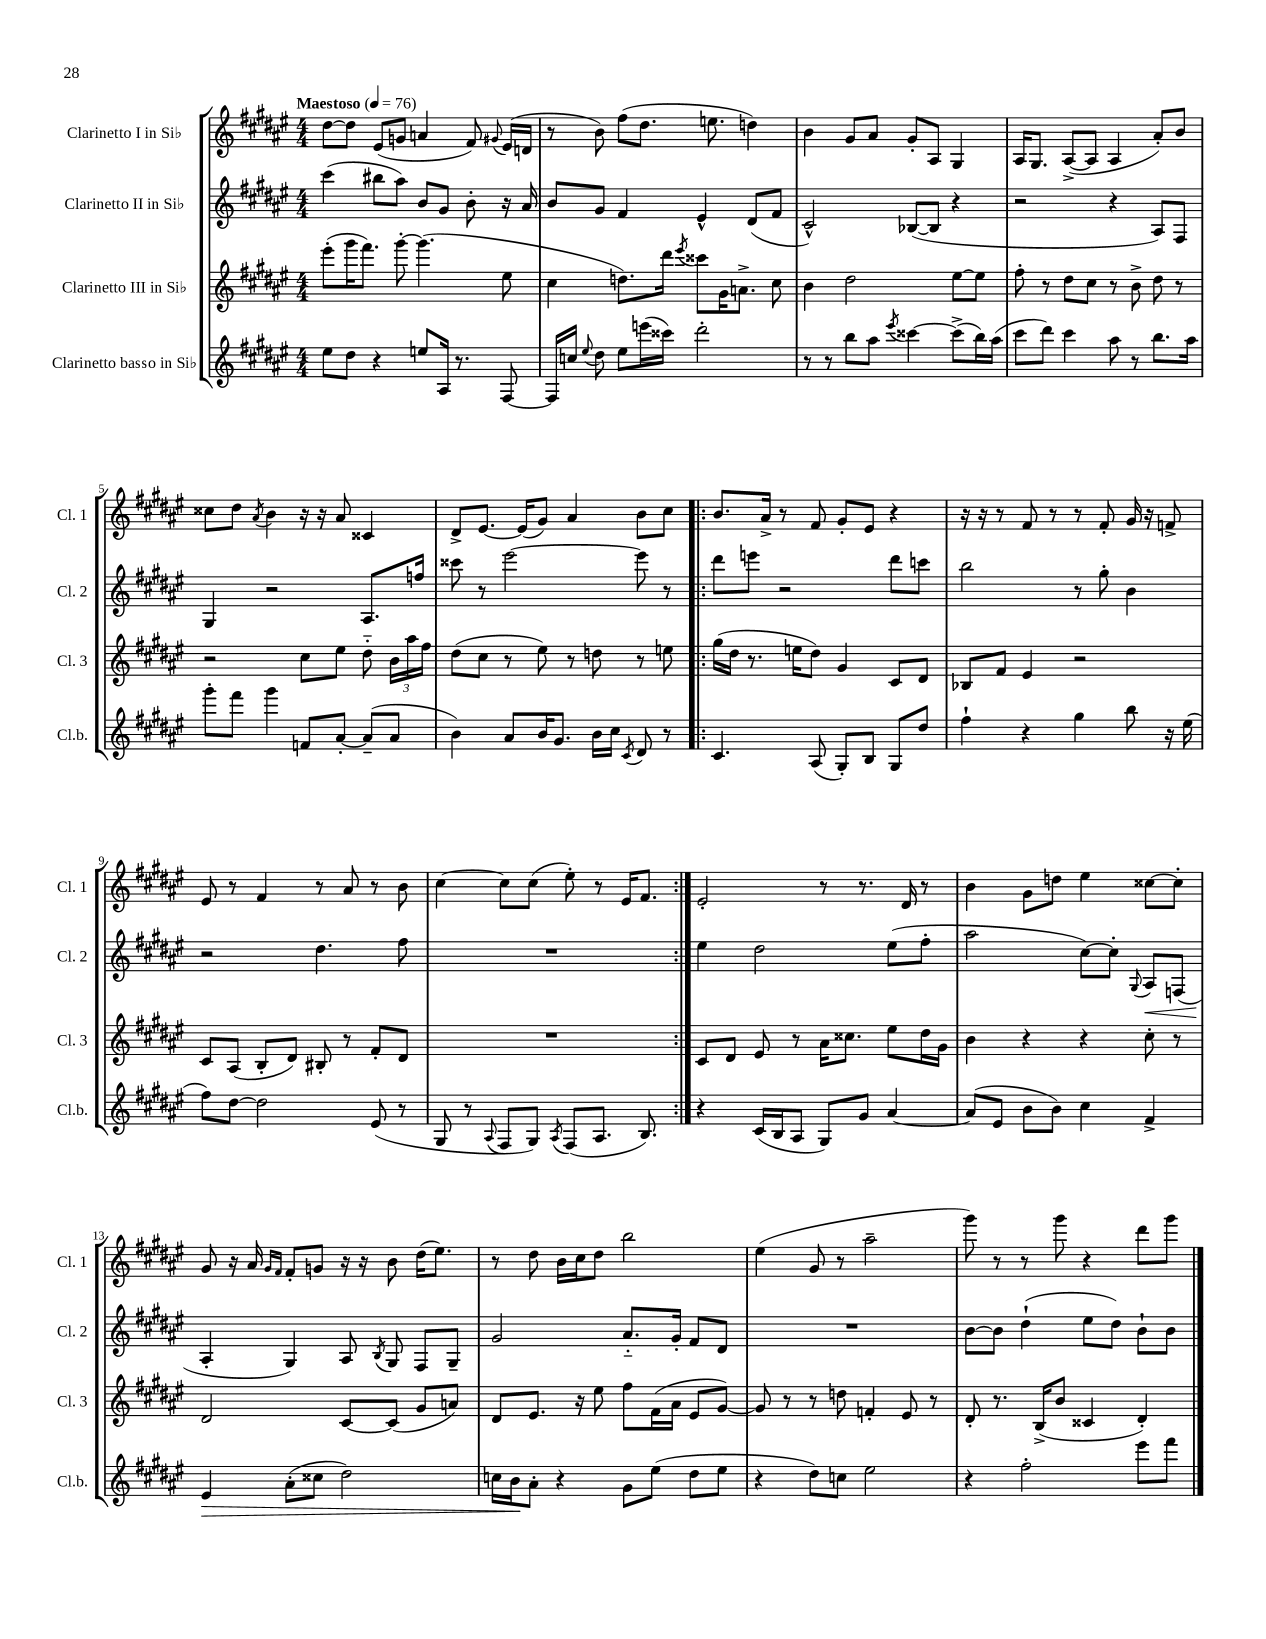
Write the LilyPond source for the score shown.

<<
\new StaffGroup <<
\new Staff = "s0" \with { instrumentName = "Clarinetto I in Sib" shortInstrumentName = "Cl. 1" } {
    \clef treble \key fis \major \numericTimeSignature \time 4/4 \tempo "Maestoso" 4 = 76
    \autoBeamOff dis''8[~ dis''8] eis'8[( g'8] a'4 fis'8) \appoggiatura { gis'8 } eis'16[( d'16] |
    r8 b'8) fis''8[( dis''8.] e''8. d''4) |
    b'4 gis'8[ ais'8] gis'8[-. ais8] gis4 |
    ais16[ gis8.] ais8[~->( ais8] ais4 ais'8[-.) b'8] |
    cisis''8[ dis''8] \acciaccatura { ais'8 } b'4 r16 r16 ais'8 cisis'4 |
    dis'8[-> eis'8.]~ eis'16[( gis'8]) ais'4 b'8[ cis''8] |
    \repeat volta 2 { b'8.[ ais'16]-> r8 fis'8 gis'8[-. eis'8] r4 |
    r16 r16 r8 fis'8 r8 r8 fis'8-. gis'16 r16 f'8-> |
    eis'8 r8 fis'4 r8 ais'8 r8 b'8 |
    cis''4~ cis''8[ cis''8]( eis''8-.) r8 eis'16[ fis'8.] | }
    eis'2-. r8 r8. dis'16 r8 |
    b'4 gis'8[ d''8] eis''4 cisis''8[~ cisis''8]-. |
    gis'8 r16 ais'16 \grace { gis'16[ fis'16] } fis'8[-. g'8] r16 r16 b'8 dis''16[( eis''8.]) |
    r8 dis''8 b'16[ cis''16 dis''8] b''2 |
    eis''4( gis'8 r8 ais''2-- |
    gis'''8) r8 r8 gis'''8 r4 dis'''8[ gis'''8] \bar "|." |
}
\new Staff = "s1" \with { instrumentName = "Clarinetto II in Sib" shortInstrumentName = "Cl. 2" } {
    \clef treble \key fis \major \numericTimeSignature \time 4/4
    \autoBeamOff cis'''4( bis''8[ ais''8]) b'8[ gis'8] b'8-. r16 ais'16 |
    b'8[ gis'8] fis'4 eis'4-^ dis'8[( fis'8] |
    cis'2-^) bes8[~( bes8] r4 |
    r2 r4 ais8[) fis8] |
    gis4 r2 ais8.[ f''16] |
    cisis'''8 r8 eis'''2~ eis'''8 r8 |
    \repeat volta 2 { dis'''8[ e'''8] r2 dis'''8[ c'''8] |
    b''2 r8 gis''8-. b'4 |
    r2 dis''4. fis''8 |
    R1 | }
    eis''4 dis''2 eis''8[( fis''8]-. |
    ais''2 cis''8[~) cis''8]-. \appoggiatura { gis8 } ais8[\< f8]( |
    ais4-.\! gis4) ais8 \acciaccatura { b8 } gis8 fis8[ gis8]-- |
    gis'2 ais'8.[-_ gis'16]-. fis'8[ dis'8] |
    R1 |
    b'8[~ b'8] dis''4-!( eis''8[ dis''8]) b'8[-! b'8] \bar "|." |
}
\new Staff = "s2" \with { instrumentName = "Clarinetto III in Sib" shortInstrumentName = "Cl. 3" } {
    \clef treble \key fis \major \numericTimeSignature \time 4/4
    \autoBeamOff eis'''8[-.( gis'''16 fis'''8.]) gis'''8~-. gis'''4.( eis''8 |
    cis''4 d''8.[) dis'''16] \acciaccatura { eis'''8 } cisis'''8[ gis'16 a'8.]-> cis''8 |
    b'4 dis''2 eis''8[~ eis''8] |
    fis''8-. r8 dis''8[ cis''8] r8 b'8-> dis''8 r8 |
    r2 cis''8[ eis''8] dis''8-_ \tuplet 3/2 { b'16[ ais''16 fis''16] } |
    dis''8[( cis''8] r8 eis''8) r8 d''8 r8 e''8 |
    \repeat volta 2 { gis''16[( dis''16] r8. e''16[ dis''8]) gis'4 cis'8[ dis'8] |
    bes8[ fis'8] eis'4 r2 |
    cis'8[ ais8]( b8[-. dis'8]) bis8-. r8 fis'8[-. dis'8] |
    R1 | }
    cis'8[ dis'8] eis'8 r8 ais'16[ cisis''8.] eis''8[ dis''16 gis'16] |
    b'4 r4 r4 cis''8-. r8 |
    dis'2 cis'8[~ cis'8]( gis'8[ a'8]) |
    dis'8[ eis'8.] r16 eis''8 fis''8[ fis'16( ais'16] eis'8[ gis'8]~) |
    gis'8 r8 r8 d''8 f'4-. eis'8 r8 |
    dis'8-. r8. b16[->( b'8] cisis'4 dis'4-.) \bar "|." |
}
\new Staff = "s3" \with { instrumentName = "Clarinetto basso in Sib" shortInstrumentName = "Cl.b." } {
    \clef treble \key fis \major \numericTimeSignature \time 4/4
    \autoBeamOff eis''8[ dis''8] r4 e''8[ ais16] r8. fis8~ |
    fis16[ c''16] \appoggiatura { eis''8 } dis''8 eis''8[ e'''16( cisis'''16]) dis'''2-. |
    r8 r8 b''8[ ais''8] \acciaccatura { eis'''8 } cisis'''4~ cisis'''8[->( b''16) ais''16]( |
    cis'''8[ dis'''8]) cis'''4 ais''8 r8 b''8.[ ais''16] |
    gis'''8[-. fis'''8] gis'''4 f'8[ ais'8]~-. ais'8[--( ais'8] |
    b'4) ais'8[ b'16 gis'8.] b'16[ cis''16] \acciaccatura { cis'8 } dis'8 r8 |
    \repeat volta 2 { cis'4. ais8( gis8[-.) b8] gis8[ dis''8] |
    fis''4-! r4 gis''4 b''8 r16 eis''16( |
    fis''8[) dis''8]~ dis''2 eis'8( r8 |
    gis8 r8 \appoggiatura { ais8 } fis8[ gis8]) \acciaccatura { ais8 } fis8[( ais8.] b8.) | }
    r4 cis'16[( b16 ais8] gis8[) gis'8] ais'4~ |
    ais'8[( eis'8] b'8[ b'8]) cis''4 fis'4-> |
    eis'4\> ais'8[-.( cisis''8] dis''2) |
    c''16[ b'16\! ais'8]-. r4 gis'8[ eis''8]( dis''8[ eis''8] |
    r4 dis''8[) c''8] eis''2 |
    r4 fis''2-. eis'''8[ fis'''8] \bar "|." |
}
>>
>>
